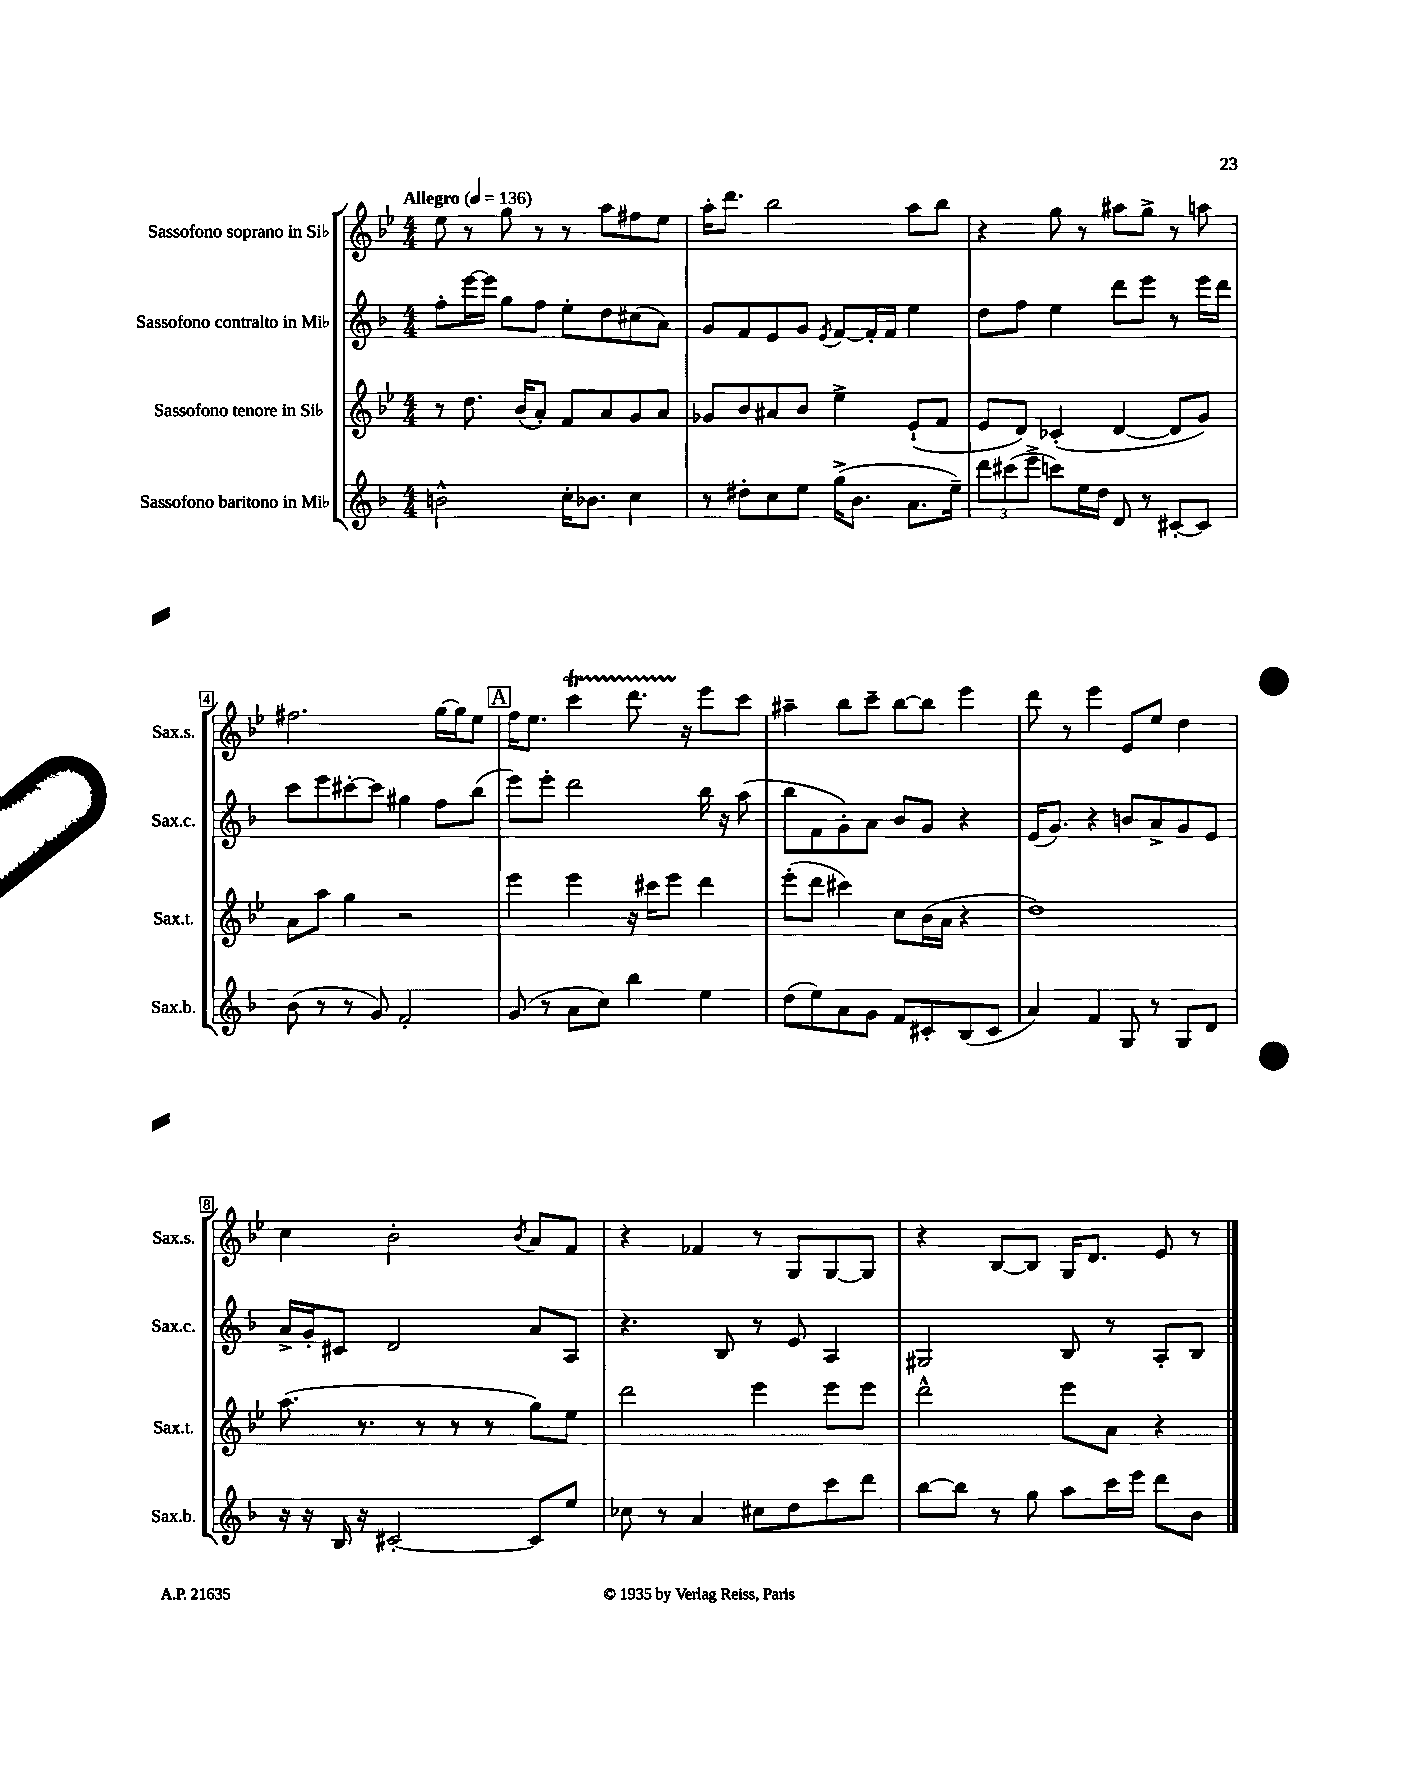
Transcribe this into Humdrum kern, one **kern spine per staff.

**kern	**kern	**kern	**kern
*part4	*part3	*part2	*part1
*staff4	*staff3	*staff2	*staff1
*I"Sassofono baritono in Mi♭	*I"Sassofono tenore in Si♭	*I"Sassofono contralto in Mi♭	*I"Sassofono soprano in Si♭
*I'Sax.b.	*I'Sax.t.	*I'Sax.c.	*I'Sax.s.
*clefG2	*clefG2	*clefG2	*clefG2
*k[b-]	*k[b-e-]	*k[b-]	*k[b-e-]
*M4/4	*M4/4	*M4/4	*M4/4
*MM136	*MM136	*MM136	*MM136
=1	=1	=1	=1
!	!	!	!LO:TX:a:B:t=Allegro
2bn^^\	8r	8ff'\L	8ee-\
.	8.dd\	[16eee\L	8r
.	.	16eee\JJ]	.
.	.	8gg\L	8gg\
.	(16b-/KL	.	.
.	8a'/J)	8ff\J	8r
16cc'\KL	8f/L	8ee'\L	8r
8.b-X\J	.	.	.
.	8a/	8dd\	8aa\L
4cc\	8g/	(8cc#X\	8ff#X\
.	8a/J	8a\J)	8ee-\J
=2	=2	=2	=2
8r	8g-X/L	8g/L	16aa'\KL
.	.	.	8.ddd\J
8dd#X'\L	8b-/	8f/	.
8cc\	8a#X/	8e/	2bb-\
8ee\J	8b-/J	8g/J	.
.	.	8qe/	.
(16gg^\KL	4ee-^\	[8f/L	.
8.b-\J	.	.	.
.	.	16f'/L]	.
.	.	16f/JJ	.
8.a\L	(8e-`/L	4ee\	8aa\L
.	8f/J	.	8bb-\J
16ee~\Jk)	.	.	.
=3	=3	=3	=3
12ddd\L	8e-/L	8dd\L	4r
(12ccc#X\	.	.	.
.	8d/J)	8ff\J	.
12eee^\J	.	.	.
8cccn\L)	(4c-X'/	4ee\	8gg\
16ee\L	.	.	8r
16dd\JJ	.	.	.
8d/	[4d/	8ddd\L	8aa#X\L
8r	.	8eee\J	8gg^\J
[8c#X'/L	8d/L]	8r	8r
8c#/J]	8g/J)	16eee\LL	8aan\
.	.	16ddd\JJ	.
!!LO:LB:g=z
=4	=4	=4	=4
(8b-\	8a\L	8ccc\L	2.ff#X\
8r	8aa\J	8eee\	.
8r	4gg\	[8ccc#X'\	.
8g/)	.	8ccc#\J]	.
2f'/	2r	4gg#X\	.
.	.	8ff\L	[16gg\LL
.	.	.	16gg\J]
.	.	(8bb-\J	8ee-\J
!!LO:REH:place=s1:t=A
=5	=5	=5	=5
(8g/	4eee-\	8eee\L)	16ff\KL
.	.	.	8.ee-\J
8r	.	8eee'\J	.
8a\L	4eee-\	2ddd\	4cccT\
8cc\J)	.	.	.
4bb-\	16r	.	8.dddTTT\
.	16ccc#X\KL	.	.
.	8eee-\J	.	.
.	.	.	16r
4ee\	4ddd\	16bb-\	8eee-\L
.	.	16r	.
.	.	(8aa\	8ccc\J
=6	=6	=6	=6
(8dd\L	(8eee-'\L	8bb-\L	4aa#X~\
8ee\)	8ddd\J	8f\	.
8a\	4ccc#X\)	8g'\)	8bb-\L
8g\J	.	8a\J	8ccc~\J
8f/L	8cc\L	8b-/L	[8bb-\L
8c#X'/	(16b-\L	8g/J	8bb-\J]
.	16a\JJ	.	.
(8B-/	4r	4r	4eee-\
8c#/J	.	.	.
=7	=7	=7	=7
4a/)	1dd)	(16e/KL	8ddd\
.	.	8.g/J)	.
.	.	.	8r
4f/	.	4r	4eee-\
8G/	.	8bn/L	8e-/L
8r	.	8a^/	8ee-/J
8G/L	.	8g/	4dd\
8d/J	.	8e/J	.
!!LO:LB:g=z
=8	=8	=8	=8
16r	(8.aa\	16a^/LL	4cc\
16r	.	16g'/J	.
16B-/	.	8c#X/J	.
16r	8.r	.	.
[2c#X'/	.	2d/	2b-'\
.	8r	.	.
.	8r	.	.
.	8r	.	.
.	.	.	8qb-/
8c#/L]	8gg\L)	8a/L	8a/L
8ee/J	8ee-\J	8A/J	8f/J
=9	=9	=9	=9
8cc-X\	2ddd\	4.r	4r
8r	.	.	.
4a/	.	.	4f-X/
.	.	8B-/	.
8cc#X\L	4eee-\	8r	8r
8dd\	.	8e/	8G/L
8ccc\	8eee-\L	4A/	[8G/
8ddd\J	8eee-\J	.	8G/J]
=10	=10	=10	=10
[8bb-\L	2ddd^^\	2G#X/	4r
8bb-\J]	.	.	.
8r	.	.	[8B-/L
8gg\	.	.	8B-/J]
8aa\L	8eee-\L	8B-/	16G/KL
.	.	.	8.d/J
16ccc\L	8a\J	8r	.
16eee\JJ	.	.	.
8ddd\L	4r	8A'/L	8e-/
8b-\J	.	8B-/J	8r
==	==	==	==
*-	*-	*-	*-
